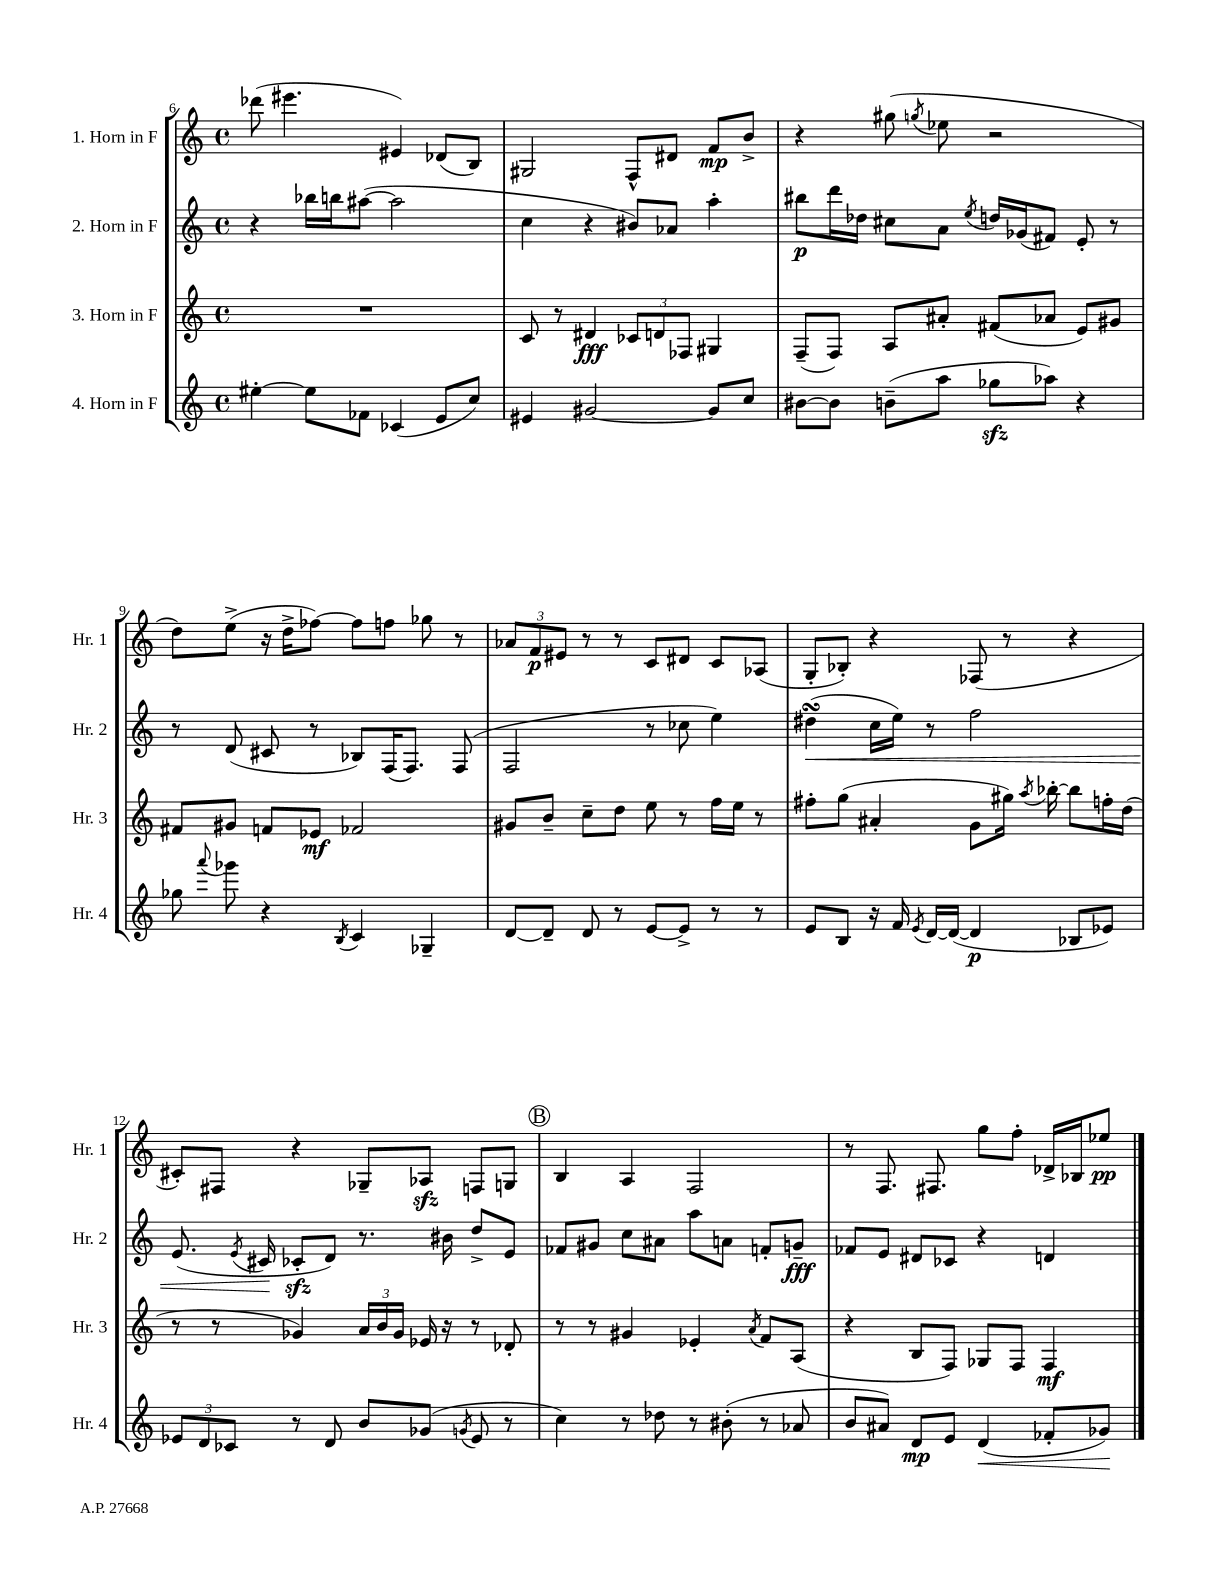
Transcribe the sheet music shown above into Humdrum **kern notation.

**kern	**kern	**kern	**kern
*staff4	*staff3	*staff2	*staff1
*clefG2	*clefG2	*clefG2	*clefG2
*k[]	*k[]	*k[]	*k[]
*M4/4	*M4/4	*M4/4	*M4/4
*met(c)	*met(c)	*met(c)	*met(c)
[4ee#'	1r	4r	(8ddd-
.	.	.	4.eee#
8ee#]	.	16bb-	.
.	.	16bb	.
8f-	.	([8aa#	.
(4c-	.	2aa#]	4e#)
8e	.	.	(8d-
8cc)	.	.	8B)
=	=	=	=
4e#	8c	4cc	2G#
.	8r	.	.
[2g#	4d#	4r	.
.	12c-	8b#)	8F^^
.	12d	.	.
.	.	8a-	8d#
.	12F-	.	.
8g#]	4G#	4aa'	8f
8cc	.	.	8b^
=	=	=	=
[8b#	(8F~	8bb#	4r
8b#]	8F)	16ddd	.
.	.	16dd-	.
(8b~	8A	8cc#	(8gg#
.	.	.	8qgg
8aa	8a#'	8a	8ee-
.	.	8qee	.
8gg-	(8f#	16dd	2r
.	.	(16g-	.
8aa-)	8a-	8f#)	.
4r	8e)	8e'	.
.	8g#	8r	.
=	=	=	=
8gg-	8f#	8r	8dd)
8qqaaa	.	.	.
8ggg-	8g#	(8d	(8ee^
4r	8f	8c#	16r
.	.	.	16dd^
.	8e-	8r	[8ff-)
8qB	.	.	.
4c	2f-	8B-)	8ff-]
.	.	(16F	8ff
.	.	8.F)	.
4G-~	.	.	8gg-
.	.	(8F	8r
=	=	=	=
[8d	8g#	2F	12a-
.	.	.	12f
8d~]	8b~	.	.
.	.	.	12e#
8d	8cc~	.	8r
8r	8dd	.	8r
[8e	8ee	8r	8c
8e^]	8r	8cc-	8d#
8r	16ff	4ee)	8c
.	16ee	.	.
8r	8r	.	(8A-
=	=	=	=
8e	8ff#'	(4dd#	8G'
8B	(8gg	.	8B-')
16r	4a#'	16cc	4r
16f	.	16ee)	.
8qe	.	.	.
[16d	.	8r	.
(16d_	.	.	.
4d]	8g	2ff	(8F-
.	16gg#)	.	8r
.	8qaa	.	.
.	[16bb-'	.	.
8B-	8bb-]	.	4r
8e-)	16ff'	.	.
.	(16dd	.	.
=	=	=	=
12e-	8r	(8.e	8c#')
12d	.	.	.
.	8r	.	8F#
12c-	.	.	.
.	.	8qe	.
.	.	16c#	.
8r	4g-)	8c-'	4r
8d	.	8d)	.
8b	24a	8.r	8G-~
.	24b	.	.
.	24g-	.	.
(8g-	16e-	.	8A-
.	16r	16b#	.
8qg	.	.	.
8e-	8r	8dd^	8F
8r	8d-'	8e	8G
=	=	=	=
4cc)	8r	8f-	4B
.	8r	8g#	.
8r	4g#	8cc	4A
8dd-	.	8a#	.
8r	4e-'	8aa	2F
(8b#'	.	8a	.
.	8qa	.	.
8r	8f	8f'	.
8a-	(8A	8g~	.
=	=	=	=
8b	4r	8f-	8r
8a#)	.	8e	8.F
8d	8B	8d#	.
.	.	.	8.F#
8e	8F)	8c-	.
(4d	8G-	4r	8gg
.	8F	.	8ff'
8f-'	4F	4d	16d-^
.	.	.	16B-
8g-)	.	.	8ee-
==	==	==	==
*-	*-	*-	*-
